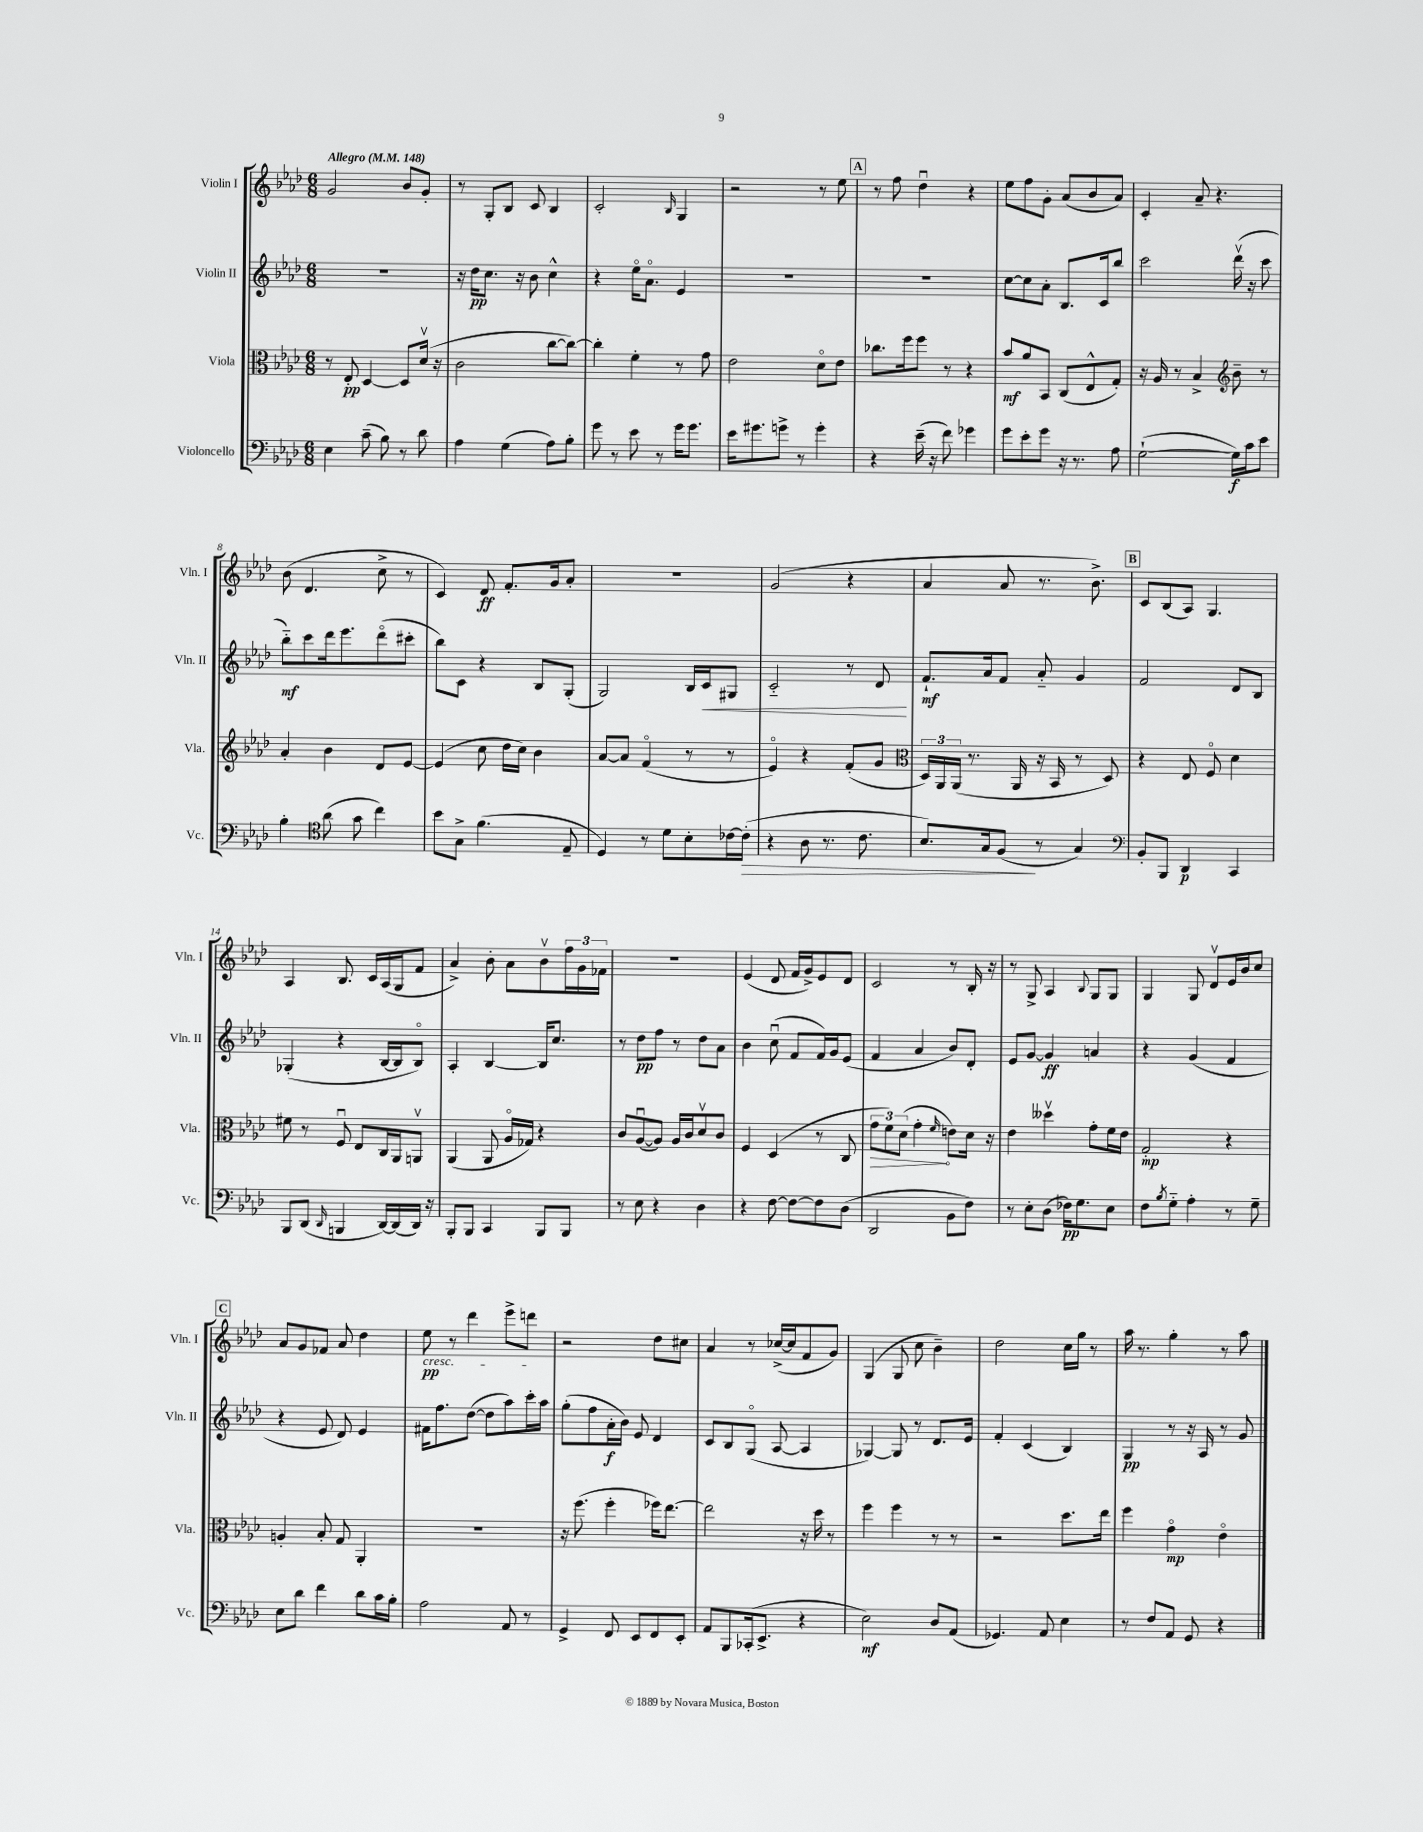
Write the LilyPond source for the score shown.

<<
\new StaffGroup <<
\new Staff = "s0" \with { instrumentName = "Violin I" shortInstrumentName = "Vln. I" } {
    \clef treble \key aes \major \numericTimeSignature \time 6/8 \tempo "Allegro" 4 = 148
    g'2 bes'8 g'8-. |
    r8 g8-. bes8 c'8 bes4 |
    c'2-. \grace { bes16 } g4 |
    r2 r8 ees''8 |
    \mark \markup { \box "A" } r8 f''8 des''4\downbow r4 |
    ees''8 f''8 g'8-. aes'8( bes'8 aes'8) |
    c'4-. aes'8-- r4. |
    bes'8( des'4. c''8-> r8 |
    c'4) des'8\ff f'8.-. g'16 aes'8-. |
    R2. |
    g'2( r4 |
    aes'4 aes'8 r8. bes'8.->) |
    \mark \markup { \box "B" } c'8 bes8( aes8) g4. |
    aes4 bes8. c'16 aes16( g16 f'8 |
    aes'4->) bes'8-. aes'8 bes'8\upbow \tuplet 3/2 { f''16 g'16 fes'16 } |
    R2. |
    ees'4( des'8 f'16 g'16->) ees'8 des'8 |
    c'2 r8 bes16-. r16 |
    r8 g8-> aes4 \appoggiatura { bes8 } g8 g8 |
    g4 g8 des'8\upbow ees'16 bes'16 c''8 |
    \mark \markup { \box "C" } aes'8 g'8 fes'8 aes'8 des''4 |
    ees''8\pp\cresc r8 des'''4 ees'''8-> d'''8\! |
    r2 des''8 cis''8 |
    aes'4 r8 ces''16~->( ces''16 f'8 g'8) |
    g4( g8 c''8 bes'4--) |
    des''2 c''16 g''16 r8 |
    aes''16 r8. g''4-. r8 aes''8 \bar "|." |
}
\new Staff = "s1" \with { instrumentName = "Violin II" shortInstrumentName = "Vln. II" } {
    \clef treble \key aes \major \numericTimeSignature \time 6/8
    R2. |
    r16 des''16\pp c''8. r16 bes'8 c''4-^ |
    r4 ees''16\flageolet aes'8.\flageolet ees'4 |
    R2. |
    \mark \markup { \box "A" } R2. |
    c''8~ c''8 aes'8-. bes8. c'16 bes''8 |
    c'''2 des'''16\upbow( r16 c'''8 |
    bes''8-_\mf) c'''8 des'''16 ees'''8. des'''8\flageolet( cis'''8-. |
    bes''8) c'8 r4 bes8 g8-.( |
    g2) bes16 c'16\< gis8 |
    c'2-_ r8 des'8\! |
    f'8.-!\mf aes'16 f'8 aes'8-_ g'4 |
    \mark \markup { \box "B" } f'2 des'8 bes8 |
    ges4-.( r4 bes16~ bes16 bes8\flageolet) |
    aes4-. bes4~ bes16 c''8. |
    r8 des''8\pp f''8 r8 des''8 aes'8 |
    bes'4 c''8\downbow( f'8 f'16) g'16 ees'8( |
    f'4 aes'4 bes'8) des'8-. |
    ees'8 g'8~ g'4\ff a'4 |
    r4 g'4( f'4 |
    \mark \markup { \box "C" } r4 ees'8 des'8) ees'4 |
    fis'16 f''8. des''8~( des''8 aes''8) c'''16-. aes''16 |
    g''8-.( f''8 aes'16-.\f bes'16) ees'8 des'4 |
    c'8 bes8 g8\flageolet( aes8~ aes4 |
    ges4~) ges8 r8 des'8. ees'16 |
    f'4-. c'4( bes4) |
    g4\pp r8 r16 aes16 r8 g'8 \bar "|." |
}
\new Staff = "s2" \with { instrumentName = "Viola" shortInstrumentName = "Vla." } {
    \clef alto \key aes \major \numericTimeSignature \time 6/8
    r8 ees8-.\pp des4~ des8 des'16\upbow( r16 |
    c'2 c''8~ c''8~) |
    c''4-. f'4-. r8 g'8 |
    ees'2 des'8\flageolet ees'8 |
    \mark \markup { \box "A" } ces''8. f''16 f''8 r8 r4 |
    bes'8\mf aes'8 bes,8 c8( ees8-^ g8-.) |
    r16 aes16 r8 bes4-> \clef treble bes'8-- r8 |
    aes'4-. bes'4 des'8 ees'8~ |
    ees'4( c''8 des''16 c''16) bes'4 |
    aes'8~ aes'8 f'4\flageolet( r8 r8 |
    ees'4\flageolet) r4 f'8-.( g'8 |
    \clef alto \tuplet 3/2 { des16) aes,16 aes,16( } r8. aes,16 r16 bes,16 r8 des8) |
    \mark \markup { \box "B" } r4 ees8 f8\flageolet des'4 |
    fis'8 r8 f8\downbow ees8 c16 aes,16 a,8\upbow |
    aes,4( aes,8 aes16\flageolet ges16) r4 |
    c'8 aes8~\downbow( aes8) aes16 c'16 des'8\upbow c'8 |
    f4 des4( r8 c8 |
    \tuplet 3/2 { \once \override Hairpin.circled-tip = ##t g'8\> f'8) des'8( } g'4-.\! \grace { f'16 } e'8) des'16 r16 |
    ees'4 deses''4\upbow g'8-. f'16 ees'16 |
    g2-.\mp r4 |
    \mark \markup { \box "C" } a4-. bes8-. g8 aes,4-. |
    R2. |
    r16 f''8.( f''4-. fes''16) ees''8.~ |
    ees''2 r16 des''16 r8 |
    f''4 f''4 r8 r8 |
    r2 des''8. ees''16 |
    f''4 g'4\flageolet\mp ees'4\flageolet \bar "|." |
}
\new Staff = "s3" \with { instrumentName = "Violoncello" shortInstrumentName = "Vc." } {
    \clef bass \key aes \major \numericTimeSignature \time 6/8
    ees4 c'8--( bes8) r8 des'8 |
    aes4 g4( aes8) bes8-. |
    g'8 r8 ees'8 r8 g'16 g'8. |
    ees'16 gis'8. g'8-> r8 g'4-. |
    \mark \markup { \box "A" } r4 ees'16--( r16 f'8) ges'4 |
    g'8 ees'8-. g'8 r16 r8. aes8 |
    g2~-!( g16\f) c'16 ees'8 |
    bes4-. \clef tenor aes'8( g'8 c''4) |
    bes'8 g8-> f'4.( ees8-- |
    des4) r8 des'8 bes8-. ces'16~ ces'16-.\>( |
    r4 aes8 r8. c'8. |
    bes8.) g16 f8\!( r8 g4) |
    \mark \markup { \box "B" } \clef bass bes,8-. bes,,8 des,4\p c,4 |
    bes,,8 des,8( \grace { des,16 } b,,4 des,16~) des,16( des,16) r16 |
    bes,,8-. bes,,8 c,4 bes,,8 bes,,8 |
    r8 ees8 r4 des4 |
    r4 f8~ f8~ f8 des8( |
    des,2 bes,8 f8) |
    r8 ees8-. des8( fes16\pp) g8. ees8 |
    f8 \acciaccatura { bes8 } g8-_ aes4-. r8 g8-- |
    \mark \markup { \box "C" } ees8 des'8 f'4 des'8 c'16 bes16-. |
    aes2 aes,8 r8 |
    g,4-> f,8 ees,8 f,8 ees,8-. |
    aes,8 bes,,8 ces,16-.( ees,8.-> r4 |
    ees2\mf) des8 aes,8( |
    ges,4.) aes,8 ees4 |
    r8 f8 aes,8 g,8 r4 \bar "|." |
}
>>
>>
